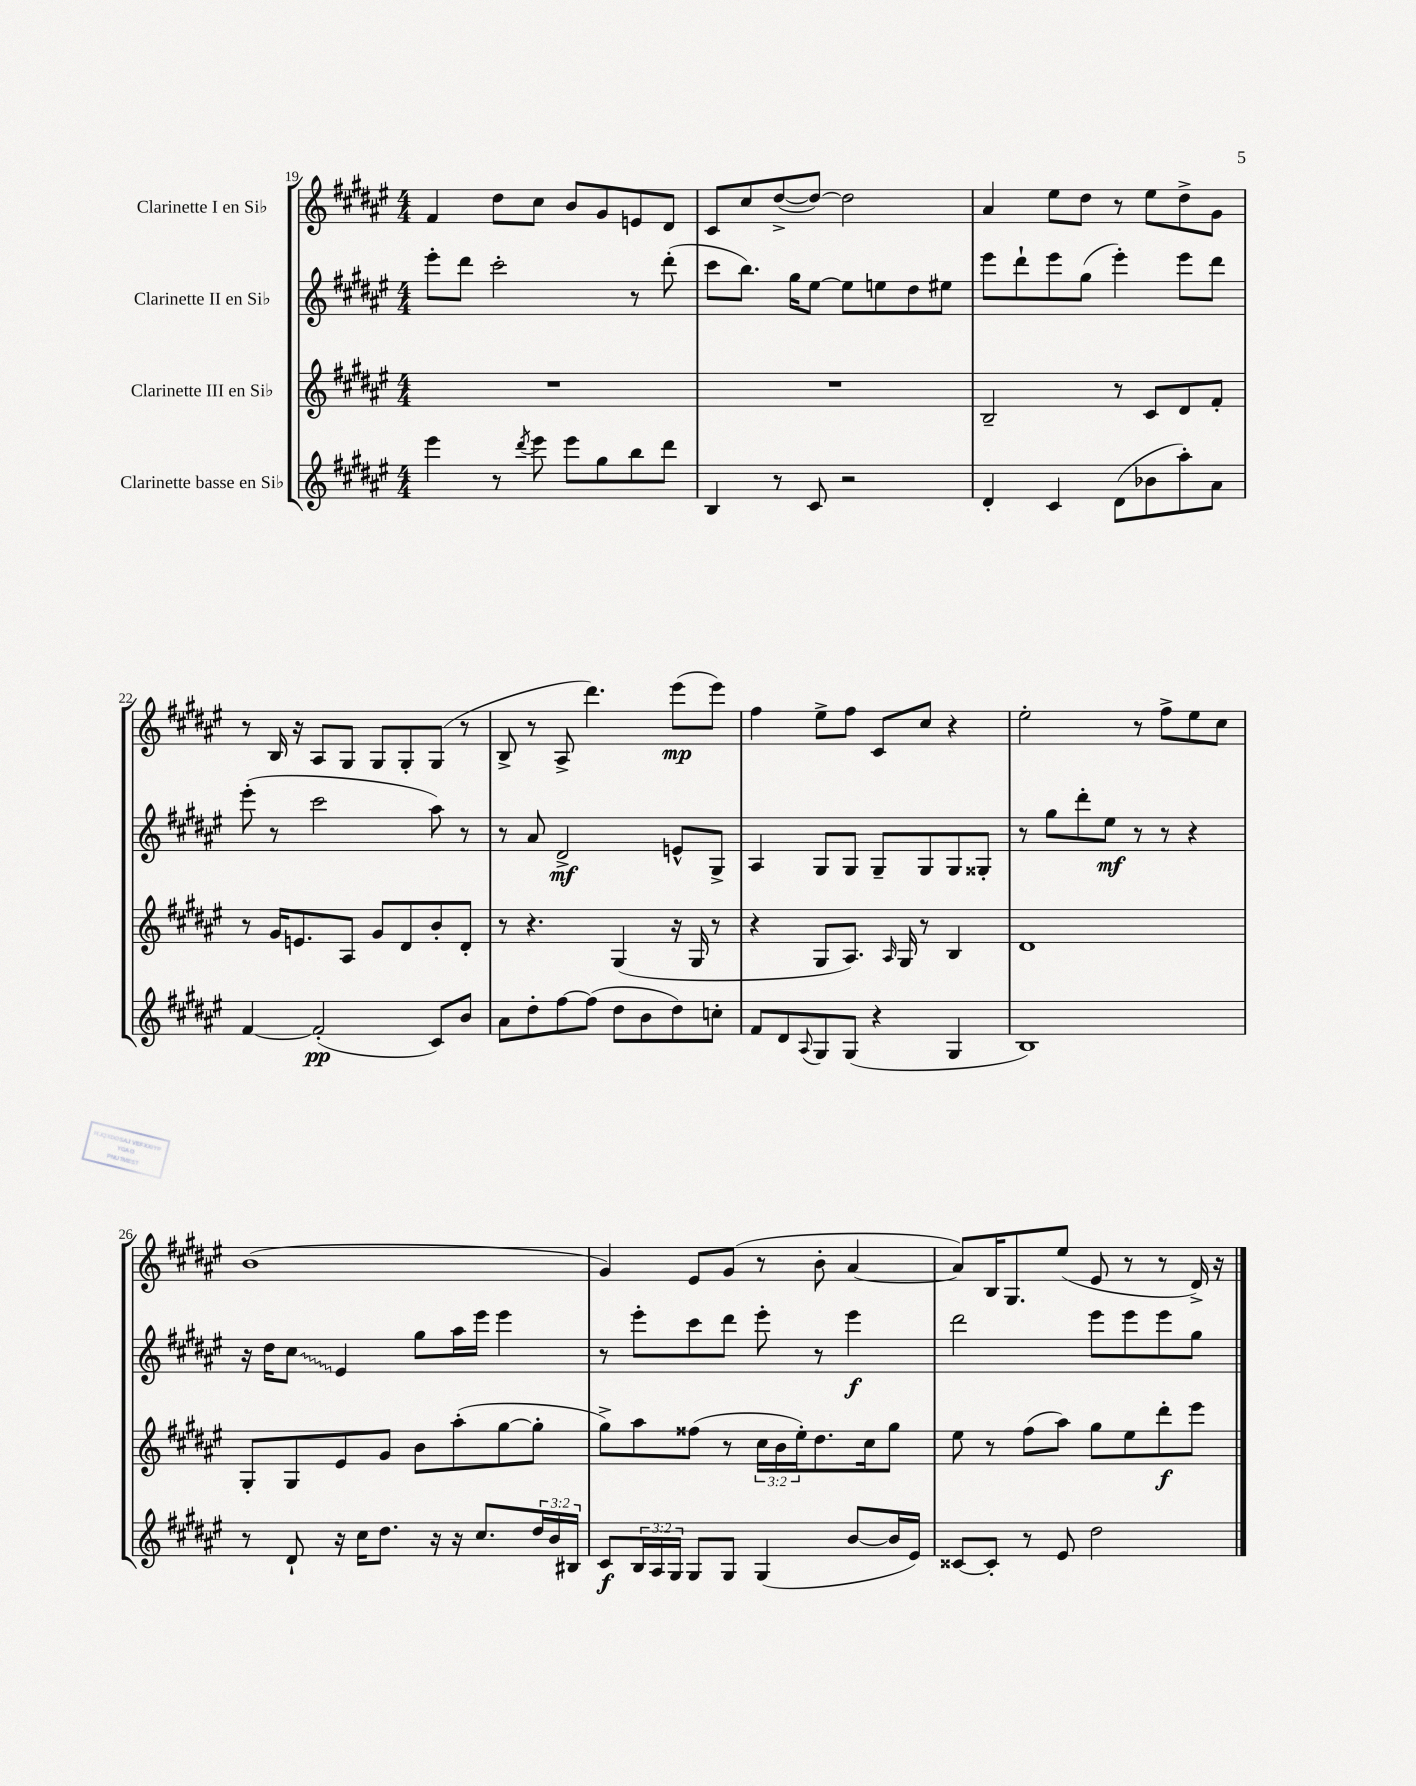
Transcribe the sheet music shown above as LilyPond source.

<<
\new StaffGroup <<
\new Staff = "s0" \with { instrumentName = "Clarinette I en Sib" } {
    \clef treble \key fis \major \numericTimeSignature \time 4/4
    fis'4 dis''8 cis''8 b'8 gis'8 e'8 dis'8 |
    cis'8 cis''8 dis''8~->( dis''8~) dis''2 |
    ais'4 eis''8 dis''8 r8 eis''8 dis''8-> gis'8 |
    r8 b16 r16 ais8 gis8 gis8 gis8-. gis8( r8 |
    b8-> r8 ais8-> dis'''4.) eis'''8\mp( eis'''8) |
    fis''4 eis''8-> fis''8 cis'8 cis''8 r4 |
    eis''2-. r8 fis''8-> eis''8 cis''8 |
    b'1( |
    gis'4) eis'8 gis'8( r8 b'8-. ais'4~ |
    ais'8) b16 gis8. eis''8( eis'8 r8 r8 dis'16->) r16 \bar "|." |
}
\new Staff = "s1" \with { instrumentName = "Clarinette II en Sib" } {
    \clef treble \key fis \major \numericTimeSignature \time 4/4
    eis'''8-. dis'''8 cis'''2-. r8 dis'''8-.( |
    cis'''8 b''8.) gis''16 eis''8~ eis''8 e''8 dis''8 eis''8 |
    eis'''8 dis'''8-! eis'''8 gis''8( eis'''4-.) eis'''8 dis'''8 |
    eis'''8-.( r8 cis'''2 ais''8) r8 |
    r8 ais'8 dis'2->\mf e'8-^ gis8-> |
    ais4 gis8 gis8 gis8-- gis8 gis8 gisis8-. |
    r8 gis''8 dis'''8-. eis''8\mf r8 r8 r4 |
    r16 dis''16 \once \override Glissando.style = #'zigzag cis''8\glissando eis'4 gis''8 ais''16 eis'''16 eis'''4 |
    r8 eis'''8-. cis'''8 dis'''8 eis'''8-. r8 eis'''4\f |
    dis'''2 eis'''8 eis'''8 eis'''8 gis''8 \bar "|." |
}
\new Staff = "s2" \with { instrumentName = "Clarinette III en Sib" } {
    \clef treble \key fis \major \numericTimeSignature \time 4/4 \override Staff.TupletNumber.text = #tuplet-number::calc-fraction-text
    R1 |
    R1 |
    b2-- r8 cis'8 dis'8 fis'8-. |
    r8 gis'16 e'8. ais8 gis'8 dis'8 b'8-. dis'8-. |
    r8 r4. gis4( r16 gis16 r8 |
    r4 gis8 ais8.) \grace { ais16 } gis16 r8 b4 |
    dis'1 |
    gis8-. gis8 eis'8 gis'8 b'8 ais''8-.( gis''8~ gis''8-. |
    gis''8->) ais''8 fisis''8( r8 \tuplet 3/2 { cis''16 b'16 eis''16-.) } dis''8. cis''16 gis''8 |
    eis''8 r8 fis''8( ais''8) gis''8 eis''8 dis'''8-.\f eis'''8 \bar "|." |
}
\new Staff = "s3" \with { instrumentName = "Clarinette basse en Sib" } {
    \clef treble \key fis \major \numericTimeSignature \time 4/4 \override Staff.TupletNumber.text = #tuplet-number::calc-fraction-text
    eis'''4 r8 \acciaccatura { dis'''8 } eis'''8 eis'''8 gis''8 b''8 dis'''8 |
    b4 r8 cis'8 r2 |
    dis'4-. cis'4 dis'8( bes'8 ais''8-.) ais'8 |
    fis'4~ fis'2-.\pp( cis'8) b'8 |
    ais'8 dis''8-. fis''8~ fis''8( dis''8 b'8 dis''8) c''8-. |
    fis'8 dis'8 \appoggiatura { ais8 } gis8 gis8( r4 gis4 |
    b1) |
    r8 dis'8-! r16 cis''16 dis''8. r16 r16 cis''8. \tuplet 3/2 { dis''16 b'16 bis16 } |
    cis'8\f \tuplet 3/2 { b16 ais16 gis16 } gis8 gis8 gis4( b'8~ b'16 eis'16) |
    cisis'8~ cisis'8-. r8 eis'8 dis''2 \bar "|." |
}
>>
>>
\layout { \context { \Score currentBarNumber = #19 } }
